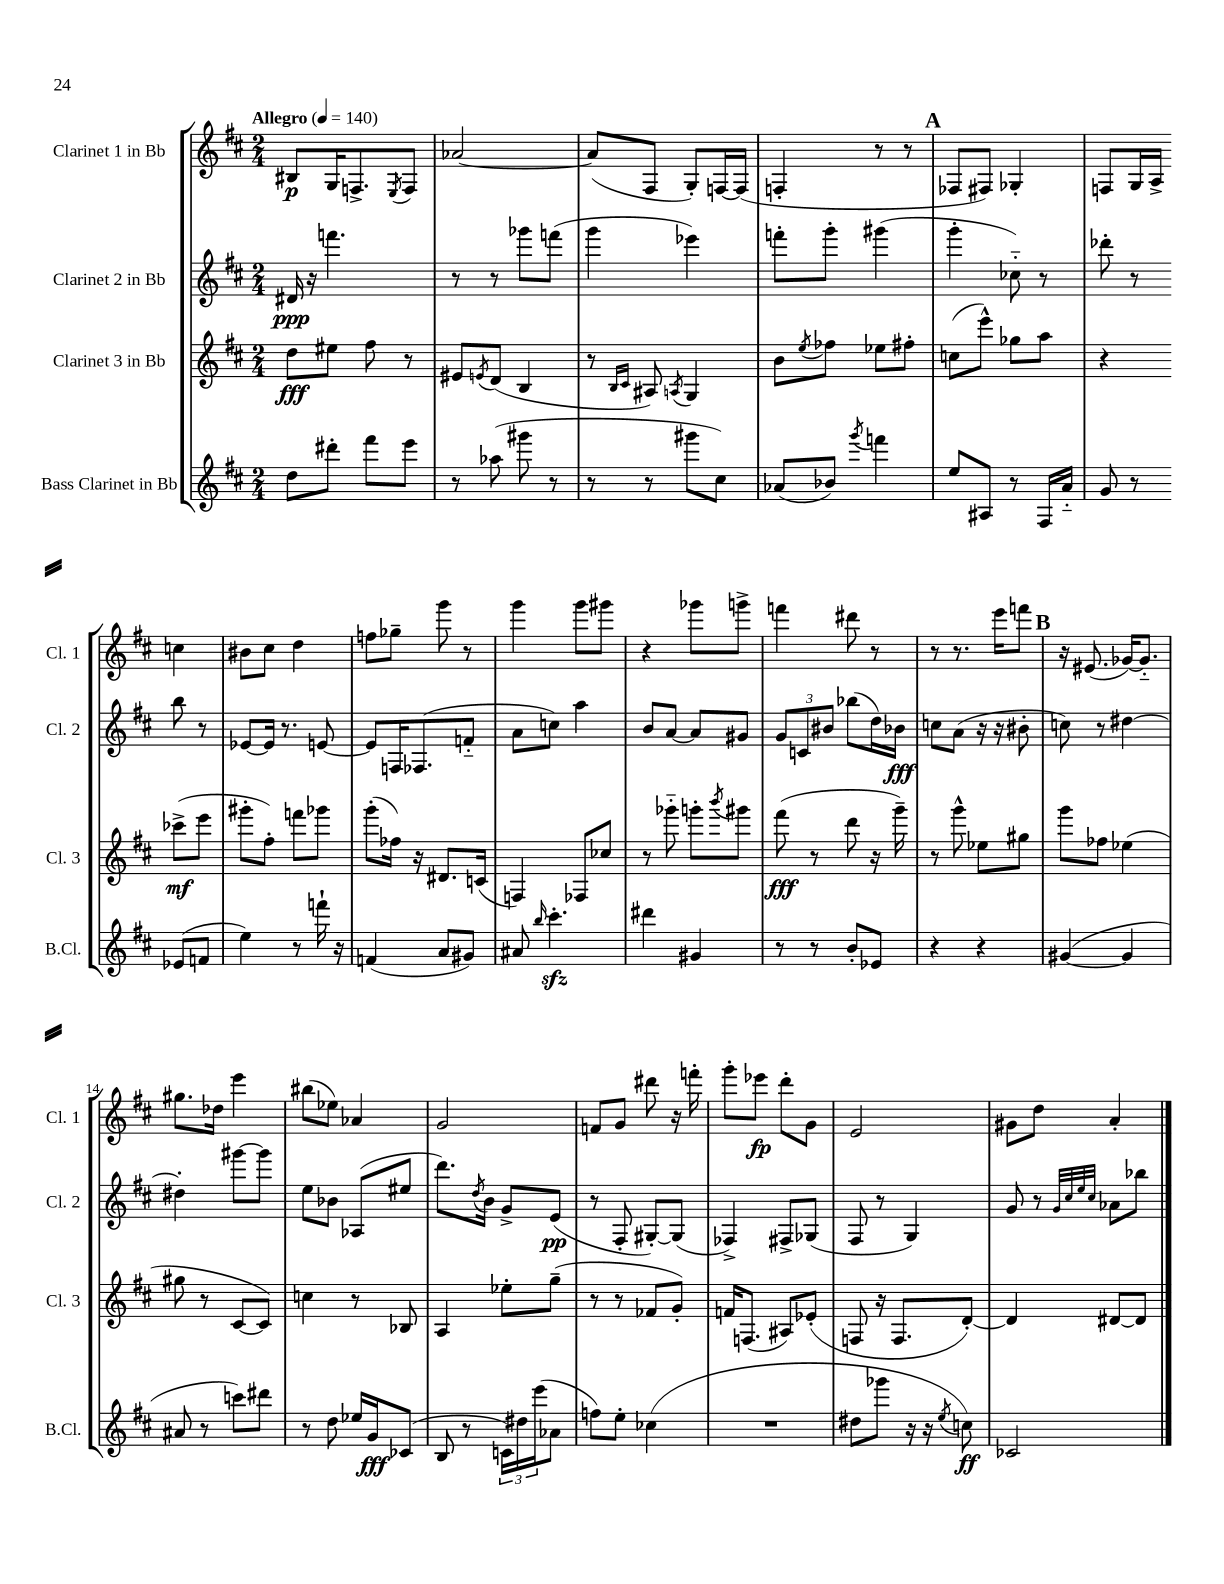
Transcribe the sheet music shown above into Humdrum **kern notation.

**kern	**dynam	**kern	**dynam	**kern	**dynam	**kern	**dynam
*part4	*part4	*part3	*part3	*part2	*part2	*part1	*part1
*staff4	*staff4	*staff3	*staff3	*staff2	*staff2	*staff1	*staff1
*I"Bass Clarinet in Bb	*	*I"Clarinet 3 in Bb	*	*I"Clarinet 2 in Bb	*	*I"Clarinet 1 in Bb	*
*I'B.Cl.	*	*I'Cl. 3	*	*I'Cl. 2	*	*I'Cl. 1	*
*clefG2	*	*clefG2	*	*clefG2	*	*clefG2	*
*k[f#c#]	*	*k[f#c#]	*	*k[f#c#]	*	*k[f#c#]	*
*M2/4	*	*M2/4	*	*M2/4	*	*M2/4	*
*MM140	*	*MM140	*	*MM140	*	*MM140	*
=1	=1	=1	=1	=1	=1	=1	=1
!	!	!	!	!	!	!LO:TX:a:B:t=Allegro	!
8dd\L	.	8dd\L	fff	16d#X/	ppp	8B#X/L	p
.	.	.	.	16r	.	.	.
8ddd#X'\J	.	8ee#X\J	.	4.fffn\	.	16G/K	.
.	.	.	.	.	.	8.Fn^/	.
8fff#\L	.	8ff#\	.	.	.	.	.
.	.	.	.	.	.	8qE/	.
8eee\J	.	8r	.	.	.	8F/J	.
=2	=2	=2	=2	=2	=2	=2	=2
8r	.	8e#X/L	.	8r	.	[2a-X/	.
.	.	8qen/	.	.	.	.	.
(8aa-X\	.	(8d/J	.	8r	.	.	.
8ggg#X\	.	4B/	.	8ggg-X\L	.	.	.
8r	.	.	.	(8fffn\J	.	.	.
=3	=3	=3	=3	=3	=3	=3	=3
8r	.	8r	.	4ggg\	.	(8a-/L]	.
.	.	16qqB/LL	.	.	.	.	.
.	.	16qqc#/JJ	.	.	.	.	.
8r	.	8A#X/)	.	.	.	8F#/J	.
.	.	8qAn/	.	.	.	.	.
8ggg#X\L	.	4G/	.	4eee-X\)	.	8G'/L)	.
8cc#\J)	.	.	.	.	.	[16Fn/L	.
.	.	.	.	.	.	(16F/JJ]	.
=4	=4	=4	=4	=4	=4	=4	=4
(8a-X/L	.	8b\L	.	8fffn'\L	.	4Fn'/	.
.	.	8qee/	.	.	.	.	.
8b-X/J)	.	8ff-X\J	.	8ggg'\J	.	.	.
8qggg/	.	.	.	.	.	.	.
4fffn\	.	8ee-X\L	.	(4ggg#X\	.	8r	.
.	.	8ff#X'\J	.	.	.	8r	.
!!LO:REH:place=s1:t=A
=5	=5	=5	=5	=5	=5	=5	=5
8ee/L	.	(8ccn\L	.	4ggg'\	.	8F-X/L	.
8A#X/J	.	8eee^^\J)	.	.	.	8F#X/J)	.
8r	.	8gg-X\L	.	8cc-X\)	.	4G-X'/	.
16F#/LL	.	8aa\J	.	8r	.	.	.
16a/JJ	.	.	.	.	.	.	.
=6	=6	=6	=6	=6	=6	=6	=6
8g/	.	4r	.	8ddd-X'\	.	8Fn/L	.
8r	.	.	.	8r	.	16G/L	.
.	.	.	.	.	.	16A^/JJ	.
(8e-X/L	.	(8ccc-X^\L	mf	8bb\	.	4ccn\	.
8fn/J	.	8eee\J	.	8r	.	.	.
!!LO:LB:g=z
=7	=7	=7	=7	=7	=7	=7	=7
4ee\)	.	8ggg#X'\L	.	[8e-X/L	.	8b#X\L	.
.	.	8ff#'\J)	.	16e-/Jk]	.	8cc#\J	.
.	.	.	.	8.r	.	.	.
8r	.	8fffn\L	.	.	.	4dd\	.
16fffn`\	.	8ggg-X\J	.	[8en/	.	.	.
16r	.	.	.	.	.	.	.
=8	=8	=8	=8	=8	=8	=8	=8
(4fn/	.	(8ggg'\L	.	8e/L]	.	8ffn\L	.
.	.	16ff-X\Jk)	.	16Fn/K	.	8gg-X~\J	.
.	.	16r	.	(8.F-X/	.	.	.
8a/L	.	8.d#X/L	.	.	.	8ggg\	.
8g#X/J)	.	.	.	8fn/J	.	8r	.
.	.	(16cn/Jk	.	.	.	.	.
=9	=9	=9	=9	=9	=9	=9	=9
8a#X/	.	4Fn/)	.	8a\L	.	4ggg\	.
16qqbb/	.	.	.	.	.	.	.
4.ccc#zz'\	.	.	.	8ccn\J)	.	.	.
.	.	8F-X/L	.	4aa\	.	8ggg\L	.
.	.	8cc-X/J	.	.	.	8ggg#X\J	.
=10	=10	=10	=10	=10	=10	=10	=10
4ddd#X\	.	8r	.	8b/L	.	4r	.
.	.	8ggg-X\	.	[8a/J	.	.	.
4g#X/	.	8gggn'\L	.	8a/L]	.	8ggg-X\L	.
.	.	8qbbb/	.	.	.	.	.
.	.	8ggg#X\J	.	8g#X/J	.	8gggn^\J	.
=11	=11	=11	=11	=11	=11	=11	=11
8r	.	(8fff#\	fff	12g/L	.	4fffn\	.
.	.	.	.	12cn/	.	.	.
8r	.	8r	.	.	.	.	.
.	.	.	.	12b#X/J	.	.	.
8b'/L	.	8ddd\	.	(8bb-X\L	.	8ddd#X\	.
8e-X/J	.	16r	.	16dd\L)	.	8r	.
.	.	16ggg~\)	.	16b-X\JJ	fff	.	.
=12	=12	=12	=12	=12	=12	=12	=12
4r	.	8r	.	8ccn\L	.	8r	.
.	.	8ggg^^\	.	(8a\J	.	8.r	.
4r	.	8ee-X\L	.	16r	.	.	.
.	.	.	.	16r	.	16eee\KL	.
.	.	8gg#X\J	.	8b#X'\	.	8fffn\J	.
!!LO:REH:place=s1:t=B
=13	=13	=13	=13	=13	=13	=13	=13
([4g#X/	.	8ggg\L	.	8ccn\)	.	16r	.
.	.	.	.	.	.	(8.e#X/	.
.	.	8ff-X\J	.	8r	.	.	.
4g#/]	.	(4ee-X\	.	[4dd#X\	.	[16g-X/KL)	.
.	.	.	.	.	.	8.g-/J]	.
!!LO:LB:g=z
=14	=14	=14	=14	=14	=14	=14	=14
8a#X/	.	8gg#X\	.	4dd#X'\]	.	8.gg#X\L	.
8r	.	8r	.	.	.	.	.
.	.	.	.	.	.	16dd-X\Jk	.
8cccn\L)	.	[8c#/L	.	[8ggg#X\L	.	4eee\	.
8ddd#X\J	.	8c#/J])	.	8ggg#\J]	.	.	.
=15	=15	=15	=15	=15	=15	=15	=15
8r	.	4ccn\	.	8ee\L	.	(8bb#X\L	.
8dd\	.	.	.	8b-X\J	.	8ee-X\J)	.
16ee-X/LL	.	8r	.	(8A-X/L	.	4a-X/	.
16g/J	fff	.	.	.	.	.	.
(8c-X/J	.	8B-X/	.	8ee#X/J	.	.	.
=16	=16	=16	=16	=16	=16	=16	=16
8B/	.	4A/	.	8.ddd\L)	.	2g/	.
8r	.	.	.	.	.	.	.
.	.	.	.	8qdd/	.	.	.
.	.	.	.	16b\Jk	.	.	.
24cn\LL)	.	8ee-X'\L	.	8g^/L	.	.	.
24dd#X\	.	.	.	.	.	.	.
(24eee\J	.	.	.	.	.	.	.
8a-X\J	.	(8gg~\J	.	(8e/J	pp	.	.
=17	=17	=17	=17	=17	=17	=17	=17
8ffn\L)	.	8r	.	8r	.	8fn/L	.
8ee'\J	.	8r	.	8F#'/	.	8g/J	.
(4cc-X\	.	8f-X/L	.	[8G#X'/L)	.	8ddd#X\	.
.	.	8g'/J)	.	(8G#/J]	.	16r	.
.	.	.	.	.	.	16fffn'\	.
=18	=18	=18	=18	=18	=18	=18	=18
2r	.	16fn/KL	.	4F-X^/)	.	8ggg'\L	.
.	.	(8.Fn/J	.	.	.	.	.
.	.	.	.	.	.	8eee-X\J	fp
.	.	8A#X/L)	.	8F#X^/L	.	8ddd'\L	.
.	.	(8e-X'/J	.	(8G-X/J	.	8g\J	.
=19	=19	=19	=19	=19	=19	=19	=19
8dd#X\L	.	8Fn/	.	8F#/	.	2e/	.
8ggg-X\J	.	16r	.	8r	.	.	.
.	.	8.F/L	.	.	.	.	.
16r	.	.	.	4G/)	.	.	.
16r	.	.	.	.	.	.	.
8qee/	.	.	.	.	.	.	.
8ccn\)	ff	[8d'/J)	.	.	.	.	.
=20	=20	=20	=20	=20	=20	=20	=20
2c-X/	.	4d/]	.	8g/	.	8g#X\L	.
.	.	.	.	8r	.	8dd\J	.
.	.	.	.	32qqg/LLL	.	.	.
.	.	.	.	32qqcc#/	.	.	.
.	.	.	.	32qqee/	.	.	.
.	.	.	.	32qqcc#/JJJ	.	.	.
.	.	[8d#X/L	.	8a-X\L	.	4a'/	.
.	.	8d#/J]	.	8bb-X\J	.	.	.
==	==	==	==	==	==	==	==
*-	*-	*-	*-	*-	*-	*-	*-
